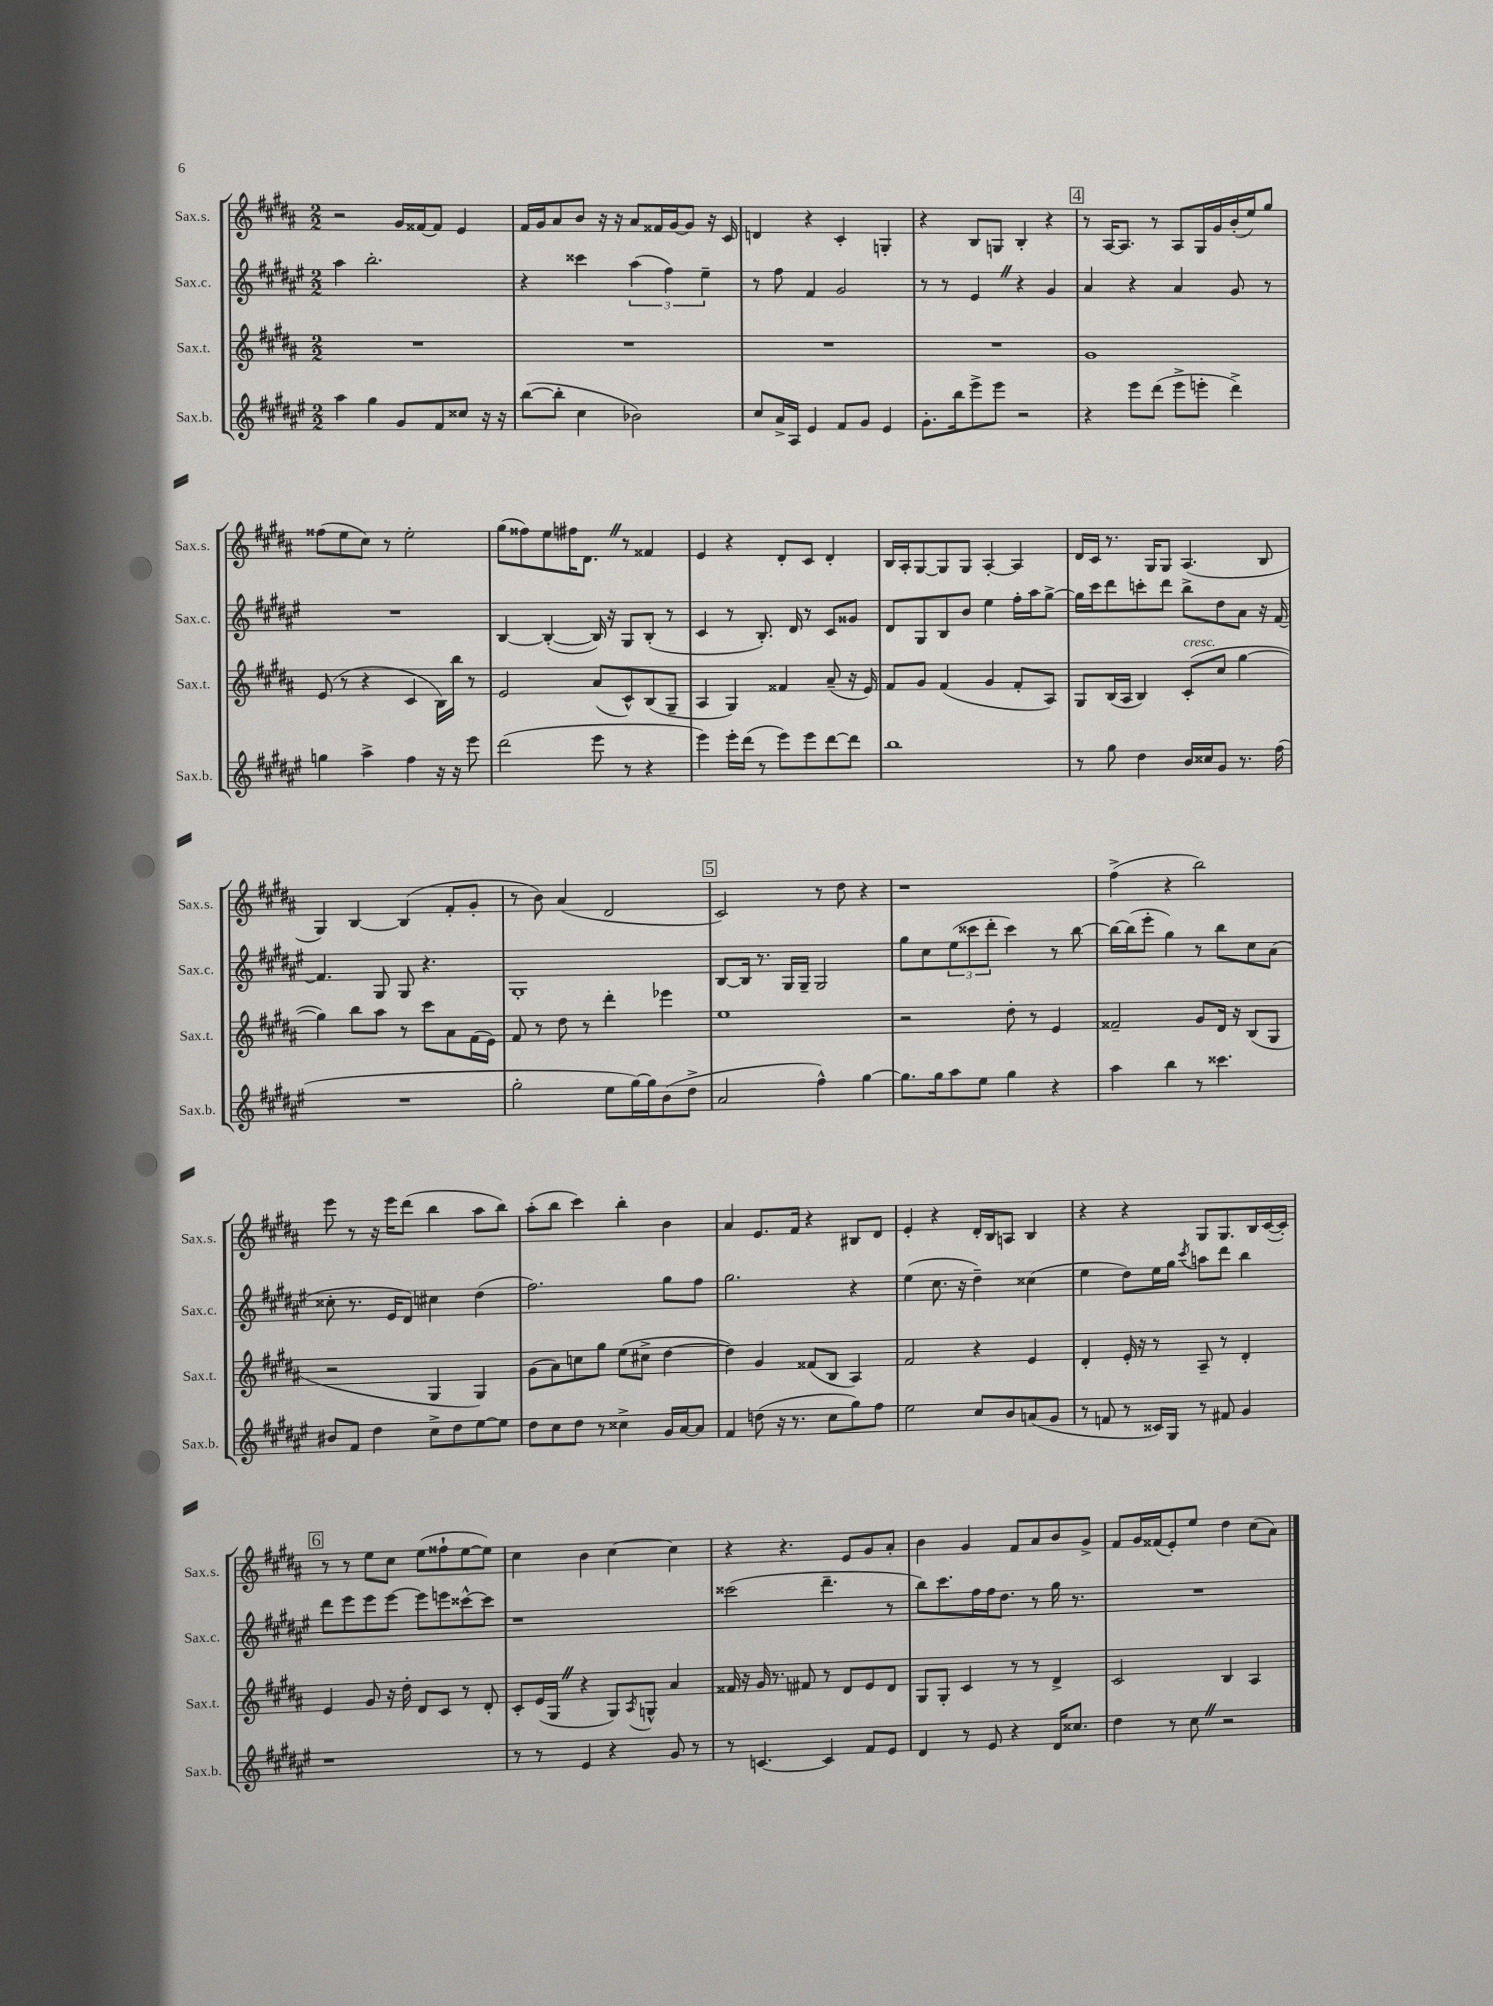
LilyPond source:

<<
\new StaffGroup <<
\new Staff = "s0" \with { instrumentName = "Sax.s." shortInstrumentName = "Sax.s." } {
    \clef treble \key b \major \numericTimeSignature \time 2/2
    r2 gis'16 fisis'16~ fisis'8 e'4 |
    fis'16 gis'16 ais'8 b'8 r16 r16 ais'8 fisis'16 gis'16~ gis'8 r16 cis'16 |
    d'4 r4 cis'4-. g4-. |
    r4 b8 g8 b4-. r4 |
    \mark \markup { \box "4" } r8 ais16~ ais8. r8 ais8 gis16 gis'16 b'16-.( e''16) gis''8 |
    fisis''8( e''8 cis''8) r8 e''2-. |
    gis''8( fisis''8) e''8 fis''16 dis'8. \once \override BreathingSign.text = \markup { \musicglyph "scripts.caesura.straight" } \breathe r8 fisis'4 |
    e'4 r4 dis'8-. cis'8 dis'4-. |
    b16 ais16-. gis8~ gis8 gis8 ais4~-. ais4 |
    dis'16 cis'16 r8. gis16 gis8 ais4.( b8 |
    gis4) b4~ b4( fis'8-. gis'8-. |
    r8 b'8) ais'4( dis'2 |
    \mark \markup { \box "5" } cis'2) r8 dis''8 r4 |
    r1 |
    fis''4->( r4 b''2) |
    e'''8 r8 r16 e'''16 dis'''8( b''4 ais''8 b''8) |
    ais''8-.( b''8 cis'''4) b''4-. b'4 |
    ais'4 e'8. fis'16 r4 bis8 dis'8 |
    e'4-. r4 dis'16-. b16 a8 b4 |
    r4 r4 gis8 gis8. b16 cis'16~( cis'16-.) |
    \mark \markup { \box "6" } r8 r8 e''8 cis''8 e''8( fisis''8-! e''8~ e''8) |
    cis''4 b'4 cis''4~ cis''4 |
    r4 r4. e'8 gis'8 ais'8-. |
    b'4 gis'4 fis'8 ais'8 b'8 gis'8-> |
    fis'8 gis'16 fisis'16( e'8-.) e''8 dis''4 cis''8( ais'8) \bar "|." |
}
\new Staff = "s1" \with { instrumentName = "Sax.c." shortInstrumentName = "Sax.c." } {
    \clef treble \key fis \major \numericTimeSignature \time 2/2
    ais''4 b''2.-. |
    r4 cisis'''4 \tuplet 3/2 { ais''4( fis''4) eis''4-- } |
    r8 fis''8 fis'4 gis'2 |
    r8 r8 eis'4 \once \override BreathingSign.text = \markup { \musicglyph "scripts.caesura.straight" } \breathe r4 gis'4 |
    \mark \markup { \box "4" } ais'4 r4 ais'4 gis'8 r8 |
    R1 |
    b4~ b4~-.( b16) r16 gis8 b8-.( r8 |
    cis'4 r8 b8.-.) dis'16 r8 cis'8 gisis'8 |
    dis'8 gis8 b8 b'8 eis''4 fis''16-. ais''16 gis''8~-> |
    gis''16 cis'''16 dis'''8 c'''8-. dis'''8 b''8-> dis''8 ais'8 r16 fis'16~ |
    fis'4. gis8 gis8 r4. |
    gis1-. |
    \mark \markup { \box "5" } b8~ b16 r8. gis16 gis16-- gis2 |
    gis''8 cis''8 \tuplet 3/2 { eis''8( cisis'''8 dis'''8-. } cisis'''4) r8 b''8~ |
    b''16~ b''16( eis'''8-. gis''4) r8 b''8 cis''8 ais'8( |
    cisis''8-. r8. eis'16 dis'8) cis''4 dis''4( |
    fis''2.) gis''8 fis''8 |
    gis''2. r4 |
    eis''4( cis''8. r16 dis''4--) cisis''4( |
    eis''4 dis''8) eis''16 gis''16 \acciaccatura { cis'''8 } a''8 dis'''8 b''4 |
    \mark \markup { \box "6" } dis'''8 eis'''8 eis'''8 eis'''8~ eis'''8 e'''8 cisis'''8~-^ cisis'''8 |
    r1 |
    cisis'''2( dis'''4.-- r8 |
    b''8) cis'''8. fis''16 fis''16 dis''8. r8 gis''16 r8. |
    R1 \bar "|." |
}
\new Staff = "s2" \with { instrumentName = "Sax.t." shortInstrumentName = "Sax.t." } {
    \clef treble \key b \major \numericTimeSignature \time 2/2
    R1 |
    R1 |
    R1 |
    R1 |
    \mark \markup { \box "4" } gis'1 |
    e'8( r8 r4 cis'4 b16) b''16 r8 |
    e'2 ais'8( cis'8-^) b8( gis8-- |
    ais4 gis4) fisis'4 ais'8--( r16 e'16) |
    fis'8 gis'8 fis'4( gis'4 fis'8-. ais8) |
    gis8 b16( ais16 b4) cis'8-.^\markup { \italic "cresc." }( cis''8 gis''4~ |
    gis''4) b''8 ais''8 r8 cis'''8 ais'8 fis'16( e'16) |
    fis'8 r8 dis''8 r8 dis'''4-. ees'''4 |
    \mark \markup { \box "5" } e''1 |
    r2 dis''8-. r8 e'4 |
    fisis'2-- gis'8 dis'16 r16 b8( gis8 |
    r2 gis4 gis4) |
    gis'8( ais'8) c''8 gis''8 e''8( cis''8-> dis''4~ |
    dis''4) gis'4 fisis'8( b8 ais4) |
    fis'2 r4 e'4 |
    dis'4-. e'16-. r16 r8 ais8-- r8 dis'4-. |
    \mark \markup { \box "6" } e'4 gis'8 r16 dis''16-. dis'8 cis'8 r8 dis'8-. |
    cis'8-. e'16( gis16 \once \override BreathingSign.text = \markup { \musicglyph "scripts.caesura.straight" } \breathe r4 gis8) \acciaccatura { ais8 } g8-^ ais'4 |
    fisis'16 r16 gis'16 r8. fis'8 r8 dis'8 e'8 dis'8 |
    gis8 gis8-. cis'4 r8 r8 dis'4-> |
    cis'2 b4 ais4 \bar "|." |
}
\new Staff = "s3" \with { instrumentName = "Sax.b." shortInstrumentName = "Sax.b." } {
    \clef treble \key fis \major \numericTimeSignature \time 2/2
    ais''4 gis''4 gis'8 fis'8 cisis''8 r16 r16 |
    b''8~( b''8-. cis''4 bes'2) |
    cis''8 ais'16-> ais16 eis'4 fis'8 gis'8 eis'4 |
    gis'8.-. b''16 eis'''8-> eis'''8 r2 |
    \mark \markup { \box "4" } r4 eis'''8 dis'''8( eis'''8-> e'''8-. dis'''4->) |
    g''4 ais''4-> fis''4 r16 r16 eis'''8 |
    dis'''2( eis'''8 r8 r4 |
    eis'''4) eis'''16-. dis'''16( r8 eis'''8) eis'''8 dis'''8~ dis'''8 |
    b''1 |
    r8 gis''8 dis''4 b'16 cisis''16 gis'8 r8. fis''16( |
    R1 |
    gis''2-. eis''8 gis''16~) gis''16 b'8( dis''8-> |
    \mark \markup { \box "5" } ais'2 fis''4-^) gis''4~ |
    gis''8. gis''16 ais''8 eis''8 gis''4 r4 |
    ais''4 b''4 r8 cisis'''4. |
    bis'8 fis'8 dis''4 cis''8-> dis''8 eis''8~ eis''8 |
    dis''8 cis''8 dis''8 r8 cisis''4-> gis'16 ais'16~ ais'8 |
    fis'4 d''8( r16 r8. cis''8 gis''8) fis''8 |
    eis''2 cis''8 b'8 a'8( gis'8 |
    r8 f'8 r8 cisis'16) gis16 r8 fis'8 gis'4 |
    \mark \markup { \box "6" } r1 |
    r8 r8 eis'4 r4 gis'8 r8 |
    r8 c'4.~ c'4 fis'8 eis'8 |
    dis'4 r8 eis'8 r4 dis'16 cisis''8. |
    dis''4 r8 cis''8 \once \override BreathingSign.text = \markup { \musicglyph "scripts.caesura.straight" } \breathe r2 \bar "|." |
}
>>
>>
\layout { \context { \Score \remove "Bar_number_engraver" } }
